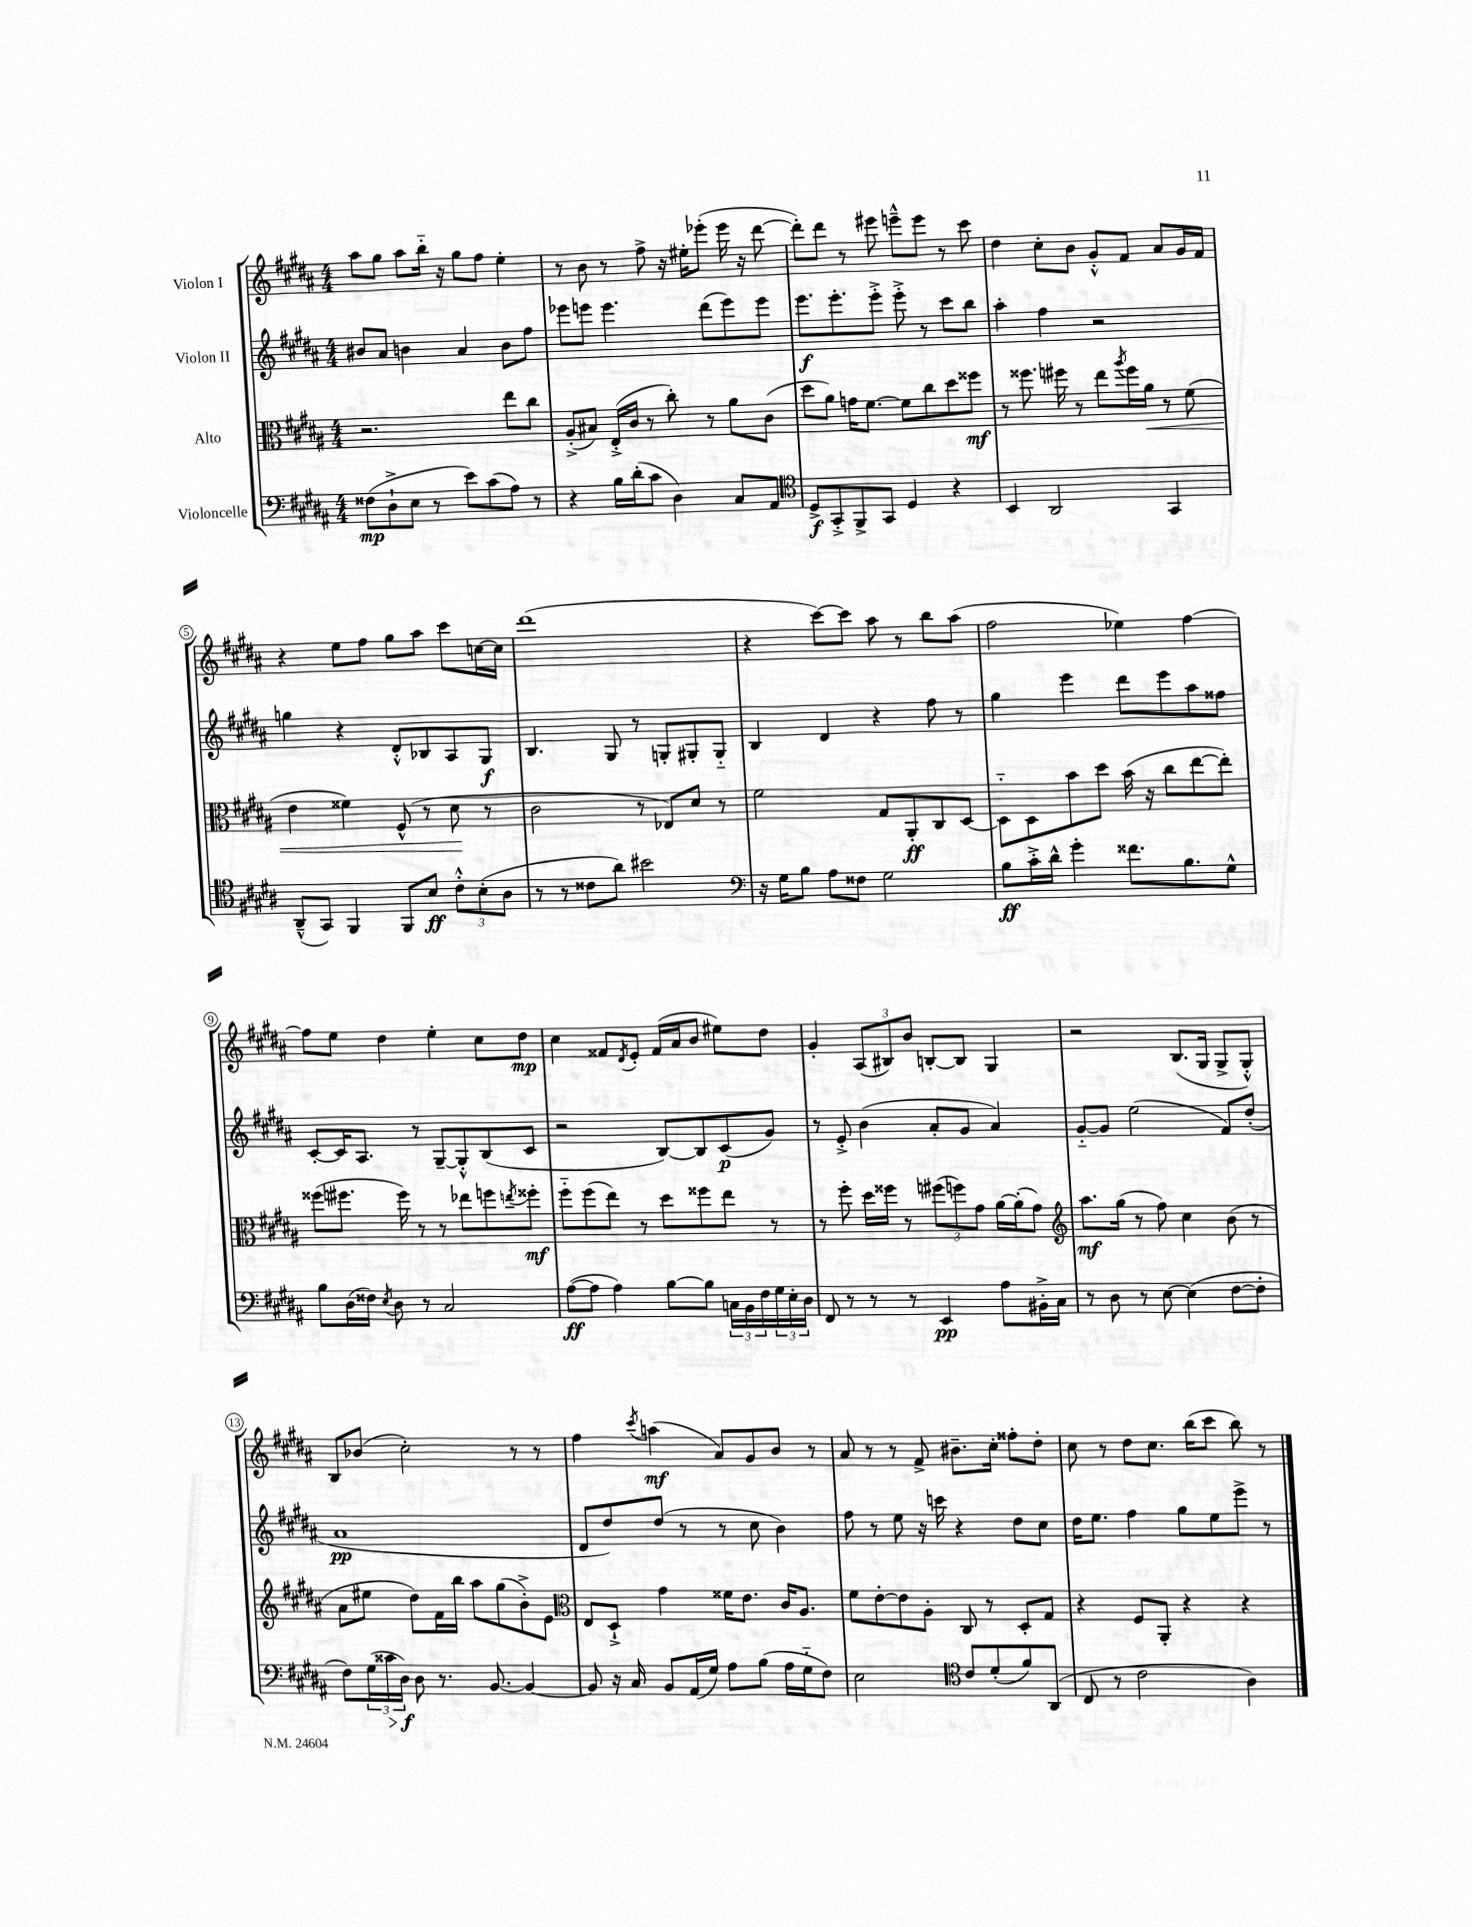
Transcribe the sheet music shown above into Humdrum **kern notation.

**kern	**kern	**kern	**kern
*staff4	*staff3	*staff2	*staff1
*clefF4	*clefC3	*clefG2	*clefG2
*k[f#c#g#d#a#]	*k[f#c#g#d#a#]	*k[f#c#g#d#a#]	*k[f#c#g#d#a#]
*M4/4	*M4/4	*M4/4	*M4/4
(8F##\L	2.r	8b#/L	8aa#\L
8D#`^\	.	8a#/J	8gg#\J
8E\J	.	4b\	8aa#\L
8r	.	.	16bb'~\Jk
.	.	.	16r
8e\L)	.	4a#/	8gg#\L
(8c#\	.	.	8ff#\J
8A#\J)	8ee\L	8b\L	4ee'\
8r	8cc#\J	8ff#\J	.
=	=	=	=
4r	(8A#'^/L	8eee-\L	8r
.	8B#/J)	8eee\J	8b\
16B\LL	(16E'^/LL	4.eee\	8r
(16d#'\J	16c#/JJ	.	.
8c#\J	8r	.	8ff#^\
4D#\)	8cc#'\)	.	16r
.	.	.	16ee#'\LK
.	8r	(8ddd#\L	(8eee-'\J
8C#/L	8a#\L	8eee\)	16eee-\
.	.	.	16r
8AA#/J	(8c#\J	8eee\J	[8ddd#\
=	=	=	=
*clefC4	*	*	*
8D#^/L	8dd#\L	8.eee\L	8ddd#'\]L)
8GG#'^/	8a#\J)	.	8ddd#\J
.	.	8.eee'\	.
8FF#^/	16g\LK	.	8r
.	[8.f#\J	.	.
8GG#/J	.	8eee'^\J	8eee#\
4D#/	8f#\]L	8eee'^\	8eee~^^\L
.	8cc#\	8r	8eee\J
4r	8dd#\	8ccc#\L	8r
.	8ff##\J	8bb\J	8ccc#\
=	=	=	=
4BB/	8r	4aa#'\	4dd#\
.	8.ff##\	.	.
2AA#/	.	4ff#\	8cc#'\L
.	16ff#\	.	.
.	8r	.	8b\J
.	8ee\L	2r	8g#'^^/L
.	8qaa#/	.	.
.	16ff#\L	.	8f#/J
.	16a#\JJ	.	.
4GG#/	8r	.	8a#/L
.	(8f#\	.	16g#/L
.	.	.	16f#/JJ
=	=	=	=
(8AA#~^^/L	4e\	4gg\	4r
8GG#/J)	.	.	.
4FF#/	4f##\)	4r	8ee\L
.	.	.	8ff#\J
8FF#/L	(8F#^^/	8d#'^^/L	8gg#\L
8B/J	8r	8B-/	8aa#\J
12c#'^^\L	8d#\	8A#/	8ccc#\L
(12B'\	.	.	.
.	8r	8G#/J	[16cc\L
12A#\J	.	.	.
.	.	.	16cc\]JJ
=	=	=	=
8r	2c#\	4.B/	(1ddd#
8r	.	.	.
8c##\L	.	.	.
8a#\J)	.	8G#/	.
2b#\	8r	8r	.
.	8E-/L)	8G'/L	.
.	8d#/J	8G#'/	.
.	8r	8G#'~/J	.
=	=	=	=
*clefF4	*	*	*
16r	2f#\	4B/	4r
16G#\LK	.	.	.
8B\J	.	.	.
8A#\L	.	4d#/	[8ccc#\L)
8F##\J	.	.	8ccc#\]J
2G#\	8G#/L	4r	8aa#\
.	8AA#'/	.	8r
.	8C#/	8ff#\	8bb\L
.	[8D#/J	8r	(8aa#\J
=	=	=	=
8B\L	8D#'~\]L	4gg#\	2ff#\
16c#'^\L	8D#\	.	.
16d#^^\JJ	.	.	.
4g#'\	8b\	4eee\	.
.	8dd#\J	.	.
8.f##\L	(16b\	8ddd#\L	4ee-\)
.	16r	.	.
.	8cc#\L	8eee\	.
8.B\	.	.	.
.	[8ee\	8aa#\	[4ff#\
8G#^^\J	8ee'\]J)	8ff##\J	.
=	=	=	=
8B\L	(8ff##\L	[8c#'/L	8ff#\]L
(16D#\L	8.ff#\J	16c#/]K	8ee\J
16F##\JJ)	.	8.A#/J	.
8qE/	.	.	.
8D#\	.	.	4dd#\
.	16ff#\)	.	.
8r	8r	8r	.
2C#/	8r	[8G#~/L	4ee'\
.	8ee-\L	8G#'^^/]	.
.	8ff\	(8B/	8cc#\L
.	8qee/	.	.
.	8ff##'\J	8c#/J	8dd#\J
=	=	=	=
([8A#\L	8ff#'~\L	2r	4cc#\
8A#\]J	(8ff#\	.	.
4A#\)	8ee\J)	.	8f##/L
.	.	.	8qd#/
.	8r	.	8e'/J
[8B\L	8dd#\L	[8B/L)	(16f##/LL
.	.	.	16a#/J
8B\]J	8ff##\	8B/]	8b/J
24C\LL	8ee\J	(8c#/	8ee#\L)
24BB\	.	.	.
24F#\	.	.	.
24G#\	8r	8g#/J)	8dd#\J
24E'\	.	.	.
24D#\JJ	.	.	.
=	=	=	=
8FF#/	8r	8r	4g#'/
8r	8ff#'\	8e'^/	.
8r	16dd#\LL	(4b\	(12A#/L
.	16ff##\JJ	.	.
.	.	.	12B#/)
8r	8r	.	.
.	.	.	12b/J
4EE/	(12ff#\L	8a#'/L	[8B'/L
.	12ff\)	.	.
.	.	8g#/J	8B/]J
.	12g#\J	.	.
8A#\L	[16a#\LL	4a#/)	4G#/
.	(16a#'\]J	.	.
16BB#'^\L	8g#\J)	.	.
16C#\JJ	.	.	.
=	=	=	=
*	*clefG2	*	*
8r	8.aa#\L	[8g#'~/L	2r
8D#\	.	8g#/]J	.
.	(16gg#\Jk	.	.
8r	8r	(2ee\	.
[8E\	8ff#\)	.	.
(4E\]	4cc#\	.	(8.B/L
.	.	.	16G#/Jk
[8F#\L	(8b\	8f#/L)	8G#^/L
8F#'\]J	8r	(8dd#'/J	8G#'^^/J)
=	=	=	=
8F#\L)	8a#\L	1a#	8B/L
(24G#\L	8ee#\J	.	(8b-/J
24c##\	.	.	.
24D#\JJ)	.	.	.
8D#\	8dd#\L)	.	2cc#'\)
8.r	16f#\L	.	.
.	16bb\JJ	.	.
.	8aa#\L	.	.
[8.BB/	.	.	.
.	(8gg#\	.	.
4BB/_	8b'^\)	.	8r
.	8e\J	.	8r
=	=	=	=
*	*clefC3	*	*
8BB/]	8E/L	8d#/L	4ff#\
16r	8D#`^/J	8dd#/)	.
16C#/	.	.	.
.	.	.	8qccc#/
8BB/L	4g#\	(8dd#/J	(4aa\
(16AA#/L	.	8r	.
16G#/JJ)	.	.	.
8A#\L	16f##\LK	8r	8a#/L)
.	8.e\J	.	.
(8B\J	.	8cc#\	8g#/
16A#\LL	16c#/LK	4b\)	8b/J
16G#'~\J	8.A#/J	.	.
8F#\J)	.	.	8r
=	=	=	=
2E\	8f#\L	8ff#\	8a#/
.	[8e'\	8r	8r
.	8e\]	8ee\	8r
.	8A#'\J	16r	8f#^/
.	.	16ccc\	.
*clefC4	*	*	*
8c#/L	8C#/	4r	8.b#~\L
(8d#'/	8r	.	.
.	.	.	16cc#'\Jk
8f#/)	8D#'/L	8dd#\L	8ff##'\L
(8AA#/J	8G#/J	8cc#\J	8dd#'\J
=	=	=	=
8C#/	4r	16dd#\LK	8cc#\
.	.	8.ee\J	.
8r	.	.	8r
2c#\	8F#/L	4ff#\	8dd#\L
.	8AA#'/J	.	8.cc#\J
.	4r	8gg#\L	.
.	.	.	(16bb\LK
.	.	8ee\	8ccc#\J
4A#\)	4r	8eee^\J	8bb\)
.	.	8r	8r
==	==	==	==
*-	*-	*-	*-
